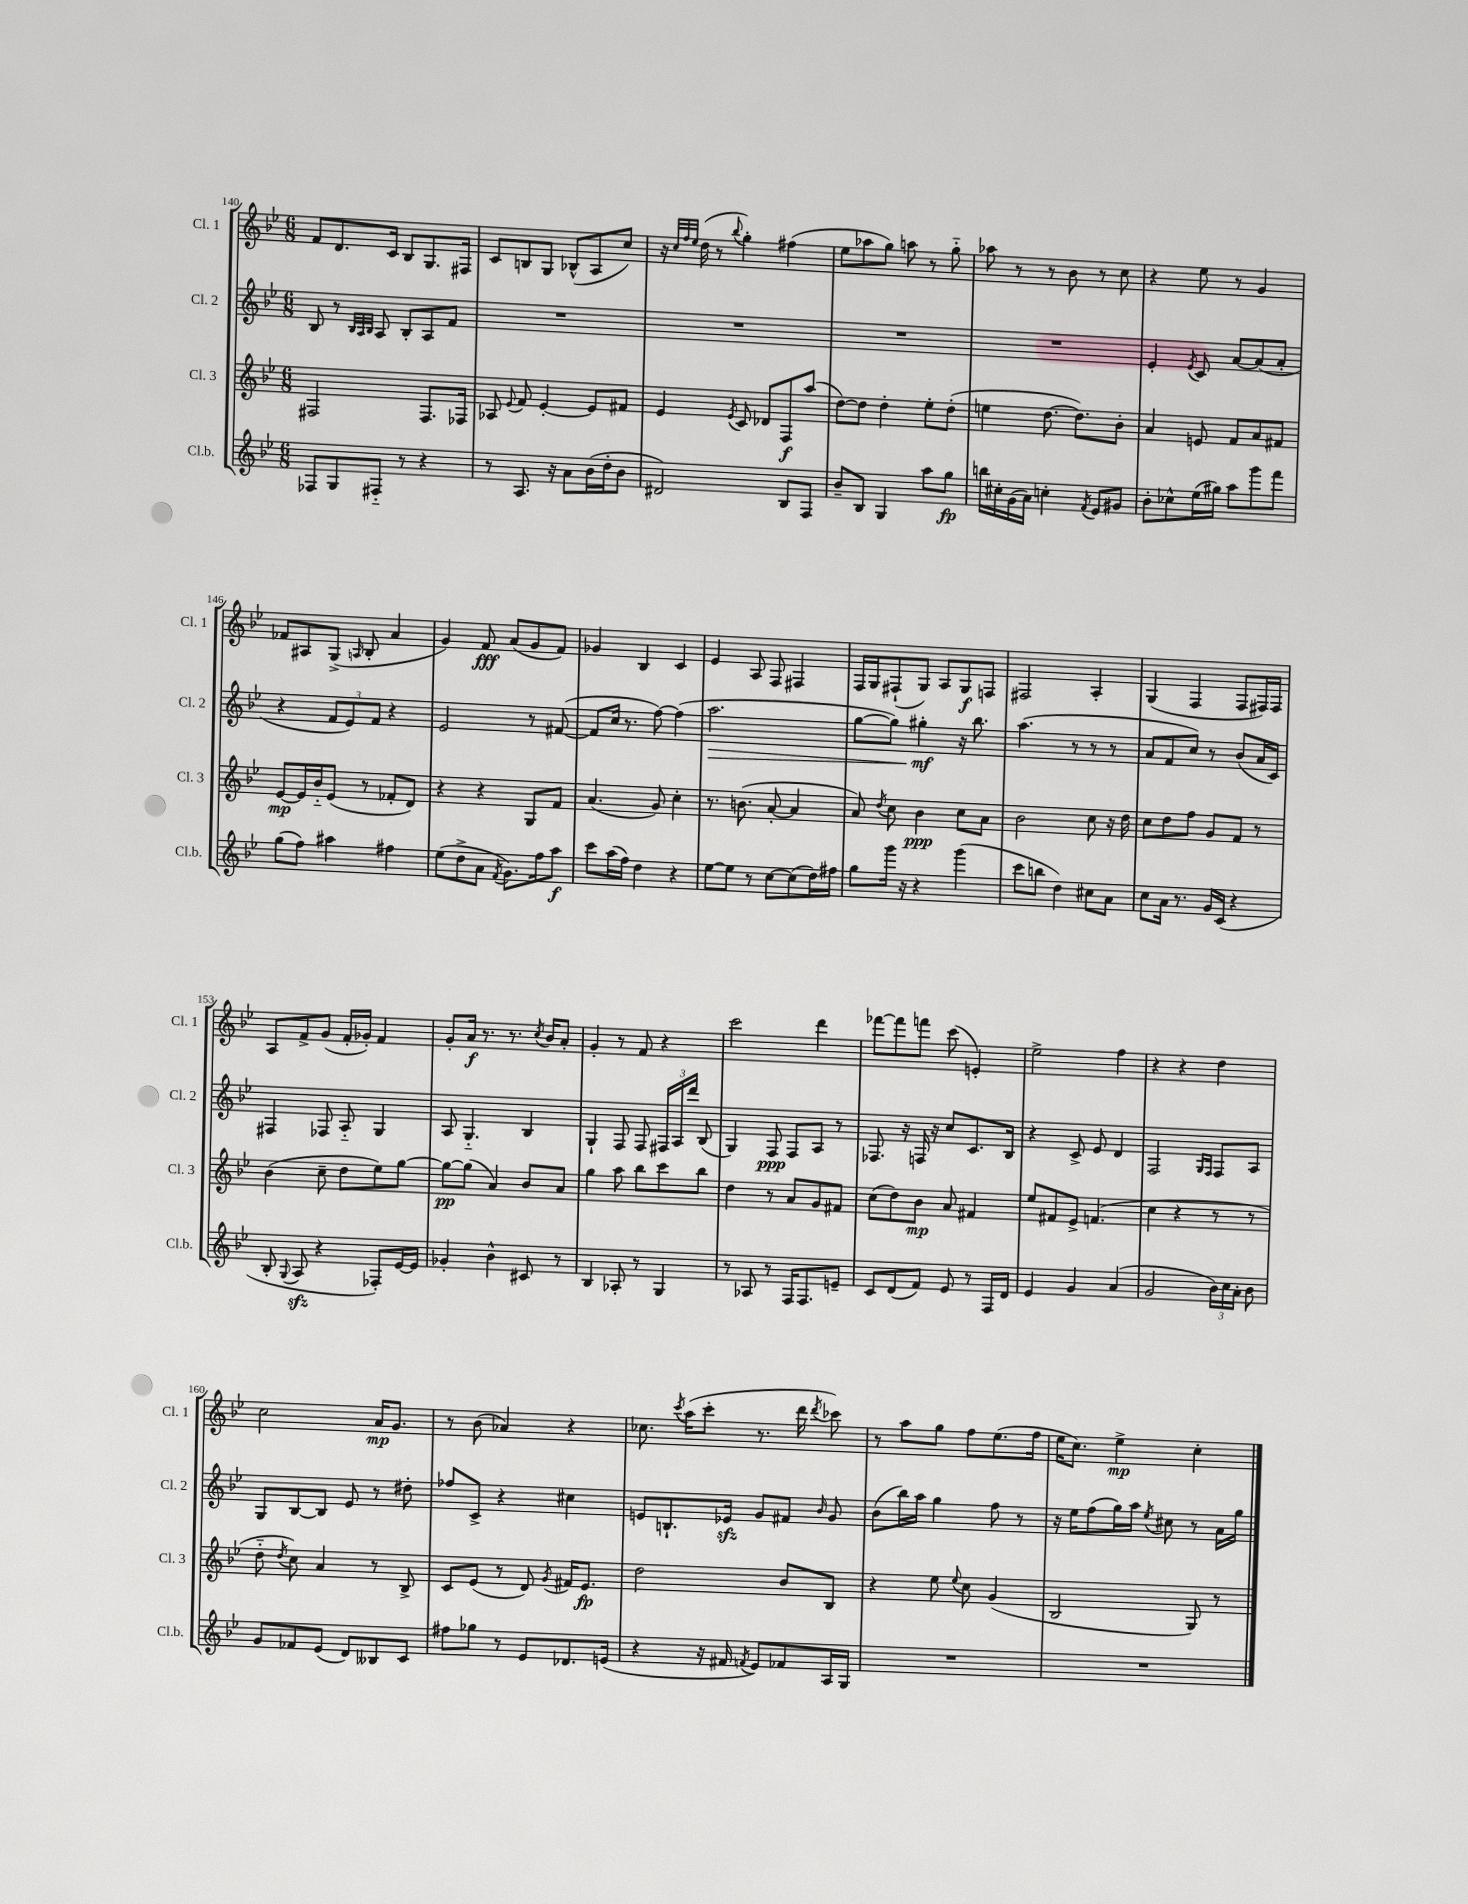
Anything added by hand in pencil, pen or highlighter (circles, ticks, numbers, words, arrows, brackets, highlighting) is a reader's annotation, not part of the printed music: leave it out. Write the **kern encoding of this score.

**kern	**kern	**kern	**kern
*staff4	*staff3	*staff2	*staff1
*clefG2	*clefG2	*clefG2	*clefG2
*k[b-e-]	*k[b-e-]	*k[b-e-]	*k[b-e-]
*M6/8	*M6/8	*M6/8	*M6/8
8F-	2F#	8B-	8f
8G	.	8r	8.d
.	.	32qqB-	.
.	.	32qqA	.
.	.	32qqB-	.
8F#'~	.	8A	.
.	.	.	16c
8r	.	8B-'	8B-
4r	8.F#	8A	8.G
.	.	8f	.
.	16F-	.	16F#
=	=	=	=
8r	8A-	2.r	8c
.	8qqe-	.	.
8.A	8f	.	8B
.	[4e-'	.	8G
16r	.	.	.
8a	.	.	(8B-^^
(16b-	8e-]	.	8A
16dd'	.	.	.
8b-	8f#	.	8cc)
=	=	=	=
2d#)	4e-	2.r	16r
.	.	.	32qqcc
.	.	.	32qqff
.	.	.	32qqee-
.	.	.	(16dd
.	.	.	8r
.	8qe-	.	8qqbb-
.	8c	.	4gg')
.	8d-	.	.
8B-	8F	.	(4ff#
8F	(8aa	.	.
=	=	=	=
8b-~	[8dd)	2.r	8ee-
8B-	8dd]	.	8aa-
4G	4dd'	.	8gg)
.	.	.	8aa
8aa	8ee-'	.	8r
8gg	(8dd'	.	8gg'~
=	=	=	=
16bb	4ee	2.r	8aa-
16cc#'	.	.	.
(16g	.	.	8r
16a)	.	.	.
4cc'	[8.dd	.	8r
.	.	.	8b-
.	8.dd])	.	.
8qf	.	.	.
8e-	.	.	8r
8g#	8b-'	.	8cc
=	=	=	=
8b-'	4a	4e-'	4r
8cc-^^	.	.	.
.	.	8qe-	.
(16ee-	8e	8c	8ee-
16gg#)	.	.	.
8aa	8f	[8a	8r
8ggg	8a	(8a]	4g
8fff	8f#	8a'	.
=	=	=	=
(8gg	[8e-	4r	8f-
8ff)	16e-]	.	8A#
.	16b-'~	.	.
4aa#	(8e-	12f	(8G^
.	.	12e-)	.
.	.	.	16qqA
.	8r	.	8B-'
.	.	12f	.
4ff#	8f-'	4r	4a
.	8d)	.	.
=	=	=	=
(8ee-	4r	2e-	4g)
8dd^	.	.	.
8a	4r	.	8f
8qf	.	.	.
8.g)	.	.	(8a
.	8G	8r	8g
16ff	.	.	.
8aa	8f	([8f#	8f)
=	=	=	=
8ccc	(4.a	8f#]	4g-
(16aa	.	16cc	.
16ff)	.	8.r	.
4dd	.	.	4B-
.	8g)	[8ff)	.
4r	4cc'	(4ff]	4c
=	=	=	=
[8ee-	8.r	2.aa	4e-
8ee-]	.	.	.
.	(8.b	.	.
8r	.	.	8A
[8cc	[8a'	.	8F
(8cc]	4a]	.	4F#
16dd)	.	.	.
16ff#	.	.	.
=	=	=	=
8gg	8a)	[8gg	16F
.	.	.	16G
.	8qdd	.	.
16ggg	8cc	8gg])	(8F#`
16r	.	.	.
4r	4b-	4gg#'	8G)
.	.	.	8A
(4ggg	8cc	16r	8G
.	.	8.bb-	.
.	8a	.	8F
=	=	=	=
8ccc	2b-	(4.aa	2F#
8bb	.	.	.
4dd)	.	.	.
.	.	8r	.
8cc#	8cc	8r	4A'
8a	16r	8r	.
.	16dd	.	.
=	=	=	=
8cc	8cc	8a	(4G
16a	8dd	8f	.
8.r	.	.	.
.	8ff	8cc)	4F
16g	8g	8r	.
(16c	.	.	.
4r	8f	(8b-	8F
.	8r	16a	16F#)
.	.	16c)	16F#
=	=	=	=
8B-'	(4b-	4F#	8A
8qqG	.	.	.
8A	.	.	8f^
4r	8cc~	8F-	(8g
.	8dd	8A'~	16f'
.	.	.	16g-')
8F-')	8ee-)	4G	4f
[16e-	[8gg	.	.
16e-]	.	.	.
=	=	=	=
4g-'	8gg_	8A	8g'
.	(8gg]	4.G'~	16a
.	.	.	8.r
4b-^^	4a)	.	.
.	.	.	8.r
8c#	8b-	4B-	.
.	.	.	8qcc
.	.	.	16b-
8r	8a	.	8a'
=	=	=	=
4B-	4gg	4G`	4g'
8A-'	8aa	8F	8r
8r	8bb-	8F	8f
4G	8ccc	24F#	4r
.	.	24A	.
.	.	24ddd	.
.	8bb-	(8B-	.
=	=	=	=
8r	4dd	4G)	2ccc
8A-	.	.	.
8r	8r	8F	.
16F	8a	8F	.
8.F	.	.	.
.	8g	8A	4ddd
8e~	8f#	8r	.
=	=	=	=
8c	(8cc	8.F-	[8fff-
(8d	8dd)	.	8fff-]
.	.	16r	.
8f)	8b-	16F	8fff
.	.	16r	.
8e-	8a	8cc	(8ccc
8r	4f#	8.c	4e')
16F	.	.	.
16d	.	16B-	.
=	=	=	=
4e-	8ee-	4r	2ee-^
.	8f#	.	.
4g	8e-^	8c^	.
.	(4.f	8e-	.
(4a	.	4d	4ff
=	=	=	=
2g	4cc	2F	4r
.	4r	.	4r
.	.	16qqG	.
.	.	16qqF	.
24b-)	8r	8F	4dd
24cc	.	.	.
24a'	.	.	.
8b-	8r	8A	.
=	=	=	=
8g	8dd'~	8G	2cc
.	8qdd	.	.
8f-	8cc)	[8B-	.
(8e-	4a	8B-]	.
8d)	.	8e-	.
8B--	8r	8r	16a
.	.	.	8.g
8c	8B-^	8dd#'	.
=	=	=	=
8ff#	8c	8ff-	8r
8gg-	(8e-	8c^	(8b-
8r	8r	4r	4a-)
8e-	8d)	.	.
.	8qg	.	.
8.d-	16f#	4cc#	4r
.	8.e-	.	.
(16e	.	.	.
=	=	=	=
4r	2dd	8e	8.cc-
.	.	8.B`	.
.	.	.	8qccc
.	.	.	(16aa
16r	.	.	8ccc'
16f#	.	16e-	.
8qf	.	.	.
8e-)	.	8g	8.r
8f-	8b-	8f#	.
.	.	.	16ddd
.	.	16qqb-	8qddd
16A	8B-	8g	8ccc-)
16G	.	.	.
=	=	=	=
2.r	4r	(8b-	8r
.	.	16bb-)	8aa
.	.	16aa	.
.	8ee-	4gg	8gg
.	8qqee-	.	.
.	8cc	.	8ff
.	(4g	8ff	(8.ee-
.	.	8r	.
.	.	.	16ff
=	=	=	=
2.r	2B-	16r	16ee-
.	.	16ee-	8.cc)
.	.	(8ff	.
.	.	16gg)	4ee-^
.	.	16aa	.
.	.	8qee-	.
.	.	8cc#	.
.	8G)	8r	4cc'
.	8r	16a	.
.	.	16gg	.
==	==	==	==
*-	*-	*-	*-
